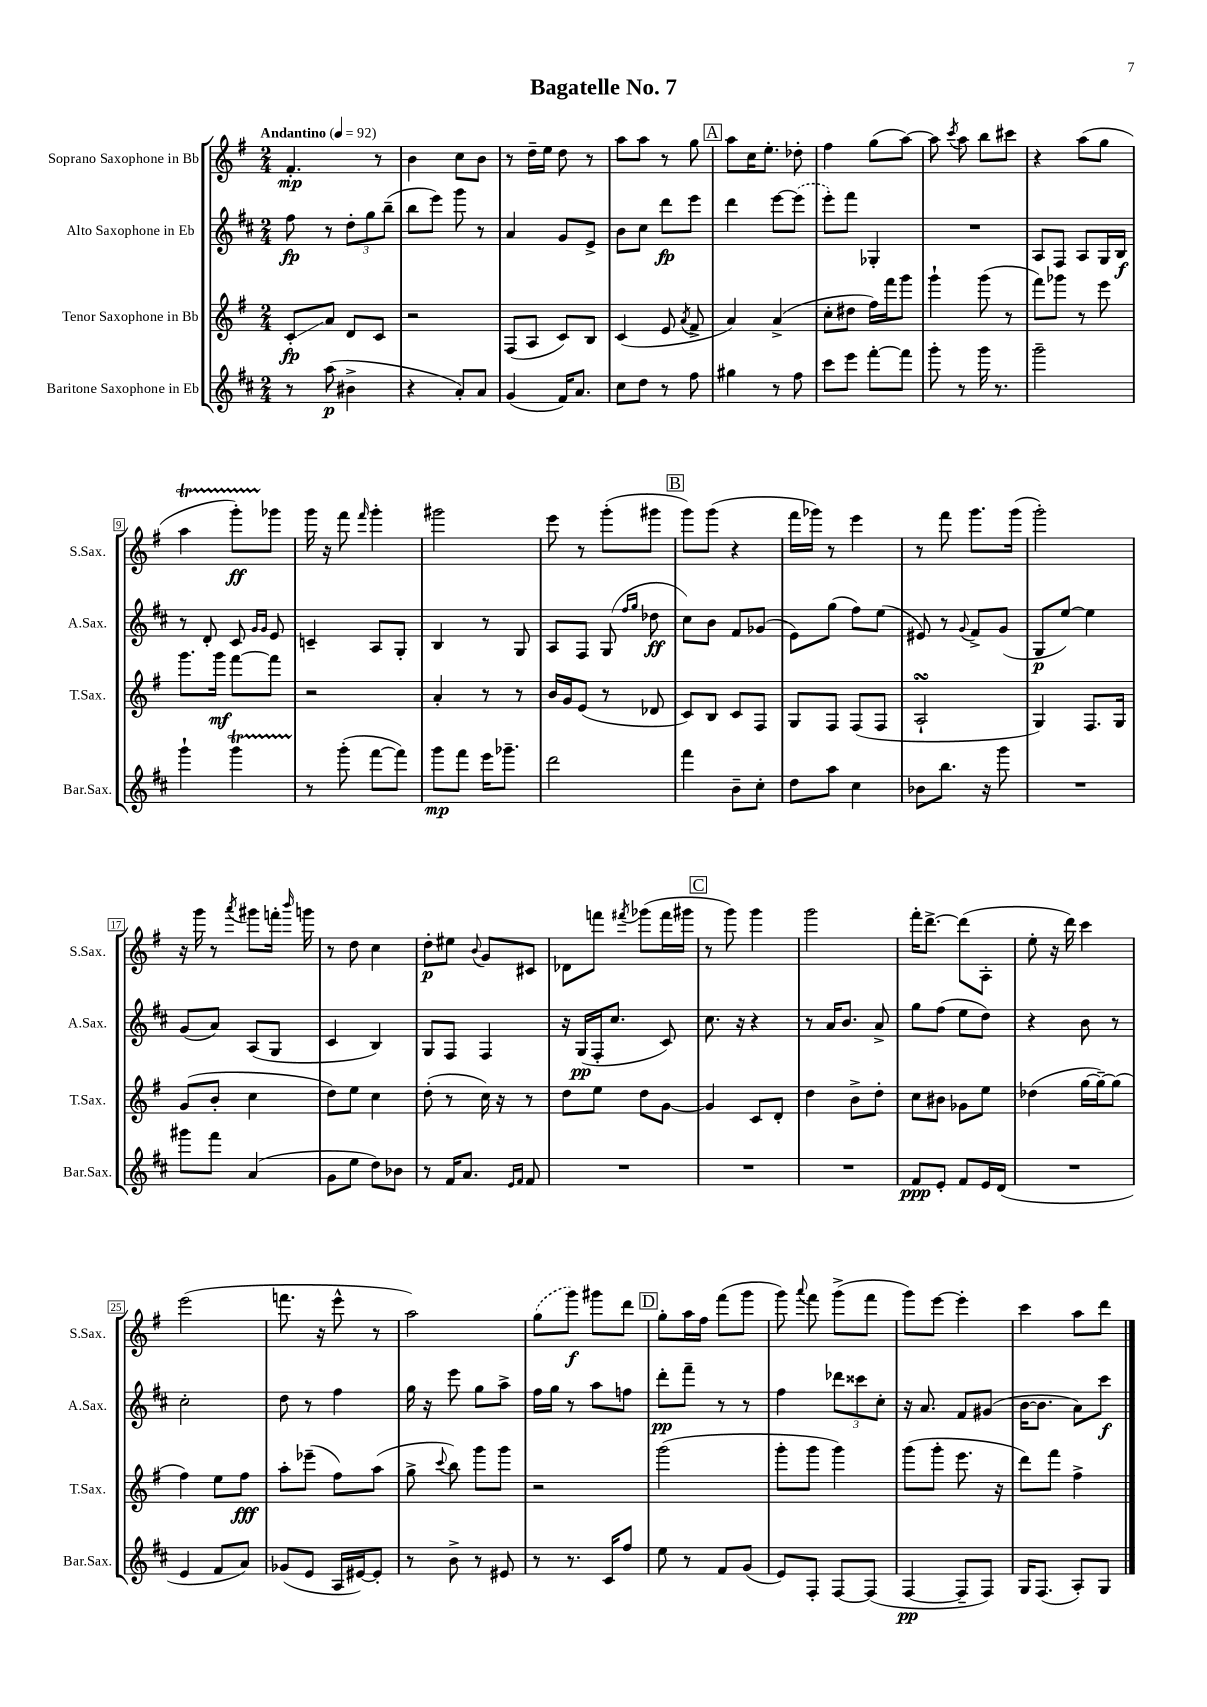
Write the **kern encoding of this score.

**kern	**kern	**kern	**kern
*staff4	*staff3	*staff2	*staff1
*clefG2	*clefG2	*clefG2	*clefG2
*k[f#c#]	*k[f#]	*k[f#c#]	*k[f#]
*M2/4	*M2/4	*M2/4	*M2/4
*MM92	*MM92	*MM92	*MM92
8r	8c'	8ff#	4.f#'
(8aa	8a	8r	.
4b#^	8d	12dd'	.
.	.	12gg	.
.	8c	.	8r
.	.	(12bb~	.
=	=	=	=
4r	2r	8bb	4b
.	.	8eee)	.
8a')	.	8ggg	8cc
8a	.	8r	8b
=	=	=	=
(4g	(8F#	4a	8r
.	8A	.	16dd~
.	.	.	16ee
16f#)	8c)	8g	8dd
8.a	.	.	.
.	8B	8e^	8r
=	=	=	=
8cc#	(4c	8b	8aa
8dd	.	8cc#	8aa
8r	8e	8ddd	8r
.	8qa	.	.
8ff#	8f#^	8eee	8gg
=	=	=	=
4gg#	4a)	4ddd	8aa
.	.	.	16cc
.	.	.	8.ee'
8r	(4a^	[8eee	.
8ff#	.	(8eee]	8dd-'
=	=	=	=
8ccc#	8cc'	8eee')	4ff#
8eee	8dd#	8fff#	.
[8fff#'	16ff#)	4G-'	(8gg
.	16fff#	.	.
8fff#]	8ggg	.	[8aa)
=	=	=	=
8ggg'	4ggg`	2r	8aa]
.	.	.	8qccc
8r	.	.	8aa
16ggg	(8ggg	.	8bb
8.r	.	.	.
.	8r	.	8ccc#
=	=	=	=
2ggg~	8fff#)	8A	4r
.	8ggg-	8F#	.
.	8r	8A	(8aa
.	8eee	16G	8gg
.	.	16B	.
=	=	=	=
4ggg`	8.ggg	8r	4aa
.	.	8d'	.
.	16ggg	.	.
4ggg	[8fff#	8c#	8ggg')
.	.	16qqg	.
.	.	16qqg	.
.	8fff#]	8e	8ggg-
=	=	=	=
8r	2r	4c~	16ggg
.	.	.	16r
(8ggg'	.	.	8fff#
.	.	.	16qqfff#
[8fff#	.	8A	4ggg'
8fff#])	.	8G'	.
=	=	=	=
8ggg	4a'	4B	2ggg#
8fff#	.	.	.
16eee	8r	8r	.
8.ggg-~	.	.	.
.	8r	8G	.
=	=	=	=
2ddd	16b	8A	8eee
.	16g	.	.
.	(8e	8F#	8r
.	8r	(8G	(8ggg'
.	.	16qqff#	.
.	.	16qqgg	.
.	8d-	8dd-	8ggg#
=	=	=	=
4fff#	8c)	8cc#)	8ggg)
.	8B	8b	(8ggg
8b~	8c	8f#	4r
8cc#'	8F#	(8g-	.
=	=	=	=
8dd	8G	8e)	16fff#
.	.	.	16ggg-)
8aa	8F#	(8gg	8r
4cc#	(8F#	8ff#)	4eee
.	8F#	(8ee	.
=	=	=	=
8b-	2A`	8e#)	8r
8.bb	.	8r	8fff#
.	.	8qqg	.
.	.	8f#^	8.ggg
16r	.	.	.
8ggg	.	(8g	.
.	.	.	(16ggg
=	=	=	=
2r	4G)	8G	2ggg')
.	.	[8ee)	.
.	8.F#	4ee]	.
.	16G	.	.
=	=	=	=
8ggg#	(8g	(8g	16r
.	.	.	16ggg
8fff#	8b'	8a)	8r
.	.	.	8qaaa
(4a	4cc	(8A	8ggg#
.	.	8G	16fff'
.	.	.	16qqbbb
.	.	.	16ggg
=	=	=	=
8g	8dd)	4c#	8r
8ee	8ee	.	8dd
8dd)	4cc	4B)	4cc
8b-	.	.	.
=	=	=	=
8r	(8dd'	8G	8dd'
16f#	8r	8F#	8ee#
8.a	.	.	.
.	.	.	8qqb
.	16cc)	4F#	8g
.	16r	.	.
16qqe	.	.	.
16qqf#	.	.	.
8f#	8r	.	8c#
=	=	=	=
2r	8dd	16r	8d-
.	.	(16G	.
.	8ee	16F#'	8fff
.	.	8.cc#	.
.	.	.	8qfff#
.	8dd	.	(8ggg-
.	[8g	8c#)	16fff#
.	.	.	16ggg#
=	=	=	=
2r	4g]	8.cc#	8r
.	.	.	8ggg)
.	.	16r	.
.	8c	4r	4ggg
.	8d'	.	.
=	=	=	=
2r	4dd	8r	2ggg
.	.	16a	.
.	.	8.b	.
.	8b^	.	.
.	8dd'	8a^	.
=	=	=	=
8f#	8cc	8gg	16fff#'
.	.	.	[8.ddd^
8e'	8b#	(8ff#	.
8f#	8g-	8ee	(8ddd]
16e	8ee	8dd)	8A'
(16d	.	.	.
=	=	=	=
2r	(4dd-	4r	8ee'
.	.	.	16r
.	.	.	16ddd)
.	[16gg	8b	4ccc
.	16gg~_)	.	.
.	(8gg]	8r	.
=	=	=	=
4e	4ff#)	2cc#'	(2eee
8f#	8ee	.	.
8a)	8ff#	.	.
=	=	=	=
(8g-	8aa'	8dd	8.fff
8e	(8eee-~	8r	.
.	.	.	16r
16A	8ff#)	4ff#	8eee^^
[16e#)	.	.	.
8e#']	(8aa	.	8r
=	=	=	=
8r	8gg^	16gg	2aa)
.	.	16r	.
.	8qqccc	.	.
8b^	8bb)	8eee	.
8r	8ggg	8gg	.
8e#	8ggg	8aa^	.
=	=	=	=
8r	2r	16ff#	(8gg
.	.	16gg	.
8.r	.	8r	8ggg)
.	.	8aa	8ggg#
16c#	.	.	.
8ff#	.	8ff	8ddd
=	=	=	=
8ee	(2ggg	8ddd'	8gg'
8r	.	8fff#~	16aa
.	.	.	16ff#
8f#	.	8r	(8fff#
(8g	.	8r	8ggg
=	=	=	=
8e)	8ggg'	4ff#	8ggg)
.	.	.	8qqaaa
8F#'	8ggg	.	8fff#
[8F#	4ggg)	12ddd-	(8ggg^
.	.	12ccc##	.
(8F#]	.	.	8fff#
.	.	12cc#'	.
=	=	=	=
[4F#	(8ggg	16r	8ggg)
.	.	8.a	.
.	8ggg'	.	[8eee
8F#~]	8.eee	8f#	4eee']
8F#)	.	(8g#	.
.	16r	.	.
=	=	=	=
16G	8ddd)	[16b	4ccc
(8.F#	.	8.b]	.
.	8fff#	.	.
8A')	4ff#^	8a)	8aa
8G	.	8ccc#	8ddd
==	==	==	==
*-	*-	*-	*-
